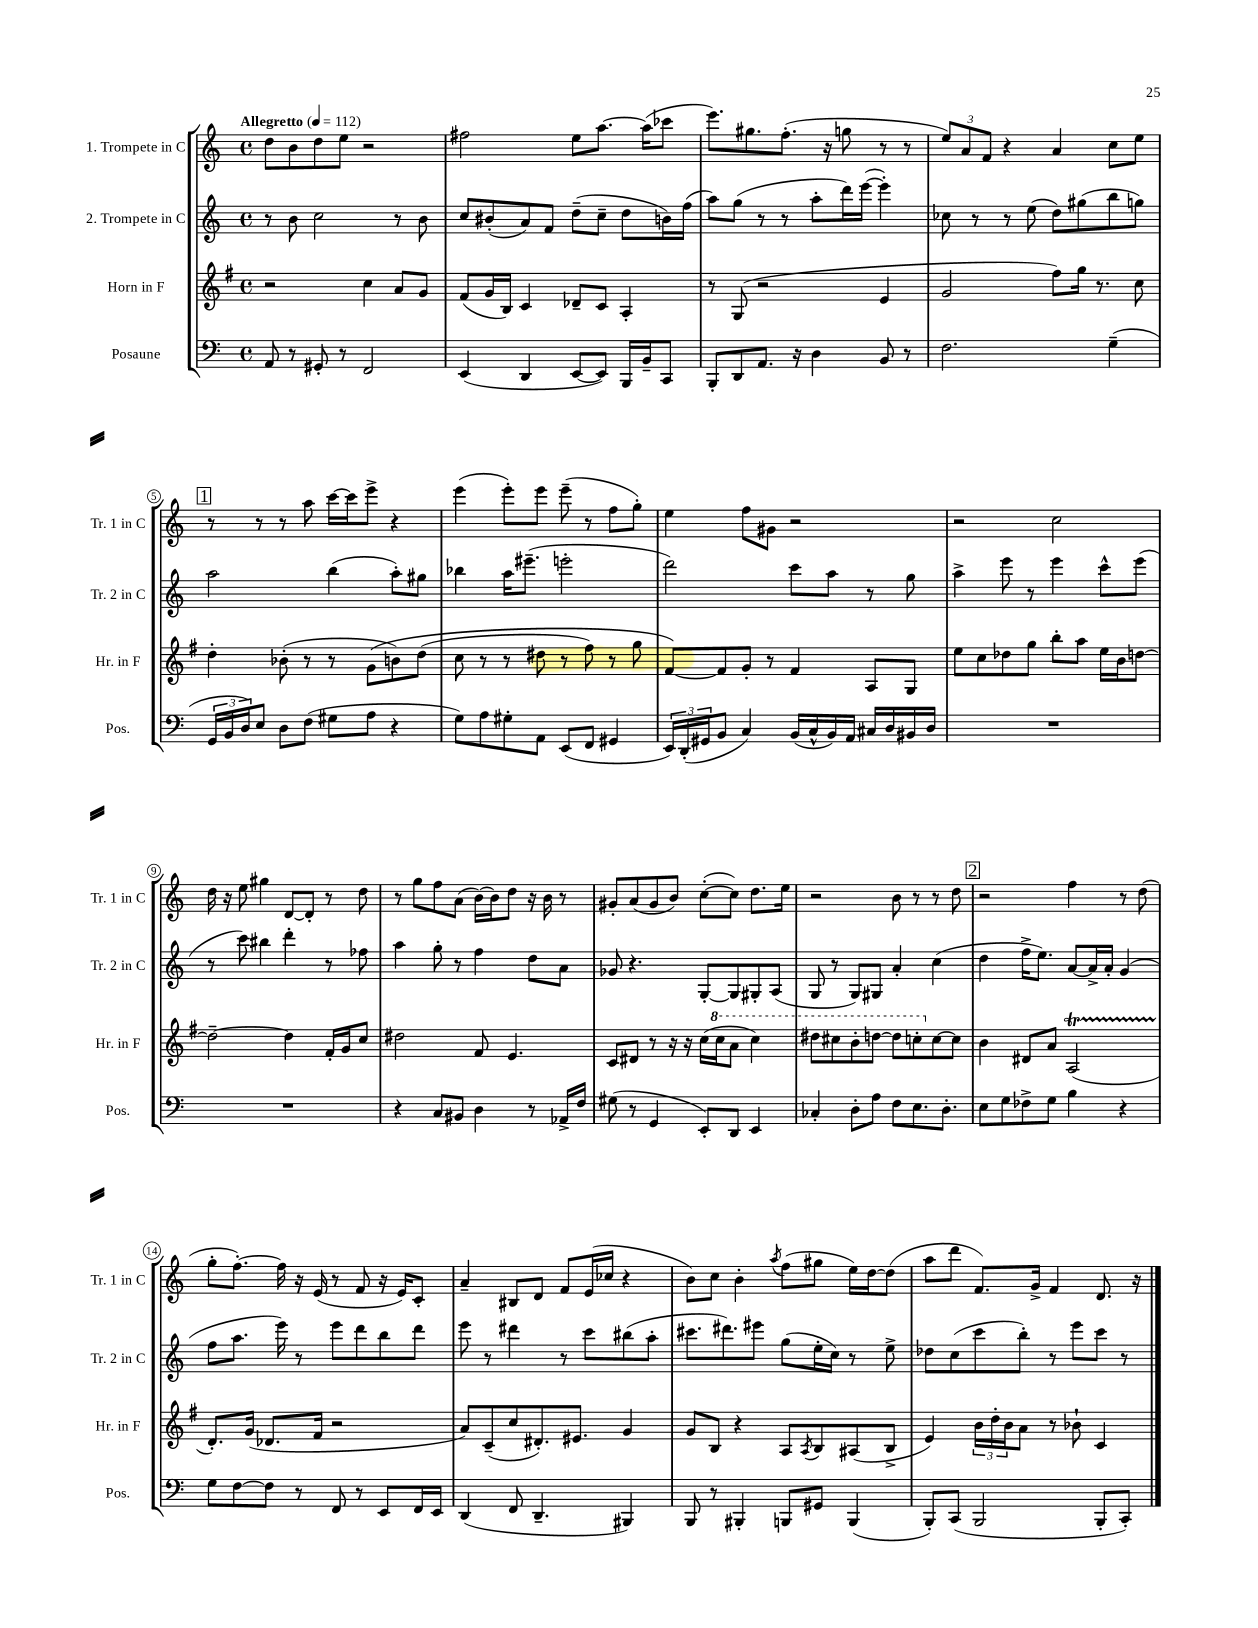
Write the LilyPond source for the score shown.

<<
\new StaffGroup <<
\new Staff = "s0" \with { instrumentName = "1. Trompete in C" shortInstrumentName = "Tr. 1 in C" } {
    \clef treble \key c \major \defaultTimeSignature \time 4/4 \tempo "Allegretto" 4 = 112
    d''8 b'8 d''8 e''8 r2 |
    fis''2 e''8 a''8.~ a''16( ces'''8 |
    e'''8.) gis''8. f''8.-.( r16 g''8 r8 r8 |
    \tuplet 3/2 { e''8) a'8 f'8 } r4 a'4 c''8 e''8 |
    \mark \markup { \box "1" } r8 r8 r8 a''8 c'''16~ c'''16 e'''8-> r4 |
    e'''4( e'''8-.) e'''8 e'''8--( r8 f''8 g''8-.) |
    e''4 f''8 gis'8 r2 |
    r2 c''2 |
    d''16 r16 e''8 gis''4 d'8~ d'8-. r8 d''8 |
    r8 g''8 f''8 a'8( b'16~) b'16 d''8 r16 b'16 r8 |
    gis'8-. a'8( gis'8 b'8) c''8~-.( c''8) d''8. e''16 |
    r2 b'8 r8 r8 d''8 |
    \mark \markup { \box "2" } r2 f''4 r8 d''8( |
    g''8-. f''8.~-.) f''16 r16 e'16( r8 f'8 r16 e'16) c'8-. |
    a'4-- bis8 d'8 f'8 e'16( ces''16 r4 |
    b'8) c''8 b'4-. \acciaccatura { a''8 } f''8( gis''8 e''16) d''16~ d''8( |
    a''8 d'''8 f'8.) g'16-> f'4 d'8. r16 \bar "|." |
}
\new Staff = "s1" \with { instrumentName = "2. Trompete in C" shortInstrumentName = "Tr. 2 in C" } {
    \clef treble \key c \major \defaultTimeSignature \time 4/4
    r8 b'8 c''2 r8 b'8 |
    c''8 bis'8-.( a'8) f'8 d''8--( c''8-- d''8 b'16) f''16( |
    a''8) g''8( r8 r8 a''8-. d'''16) e'''16~( e'''4-.) |
    ces''8 r8 r8 e''8( d''8) gis''8( b''8 g''8) |
    \mark \markup { \box "1" } a''2 b''4( a''8-.) gis''8 |
    bes''4 a''16 eis'''8.--( e'''2-. |
    d'''2) c'''8 a''8 r8 g''8 |
    a''4-> e'''8 r8 e'''4 c'''8-^ e'''8( |
    r8 c'''8) bis''4 d'''4-. r8 fes''8 |
    a''4 g''8-. r8 f''4 d''8 a'8 |
    ges'8 r4. g8~-. g8 gis8-. a8( |
    g8 r8 g8) gis8 a'4-. c''4( |
    \mark \markup { \box "2" } d''4 f''16-> e''8.) a'8~ a'16-> a'16-. g'4( |
    f''8 a''8. e'''16) r8 e'''8 d'''8 b''8 d'''8 |
    e'''8 r8 dis'''4 r8 c'''8 bis''8( a''8-. |
    cis'''8. dis'''8.) eis'''8 g''8( e''16-. c''16) r8 e''8-> |
    des''8 c''8( c'''8 b''8-.) r8 e'''8 c'''8 r8 \bar "|." |
}
\new Staff = "s2" \with { instrumentName = "Horn in F" shortInstrumentName = "Hr. in F" } {
    \clef treble \key g \major \defaultTimeSignature \time 4/4
    r2 c''4 a'8 g'8 |
    fis'8( g'16 b16) c'4 des'8-- c'8 a4-. |
    r8 g8( r2 e'4 |
    g'2 fis''8) g''16 r8. c''8 |
    \mark \markup { \box "1" } d''4-. bes'8-.( r8 r8 g'8\( b'8) d''8( |
    c''8 r8 r8 dis''8 r8 fis''8) r8 g''8 |
    fis'8~\) fis'8 g'8-. r8 fis'4 a8 g8 |
    e''8 c''8 des''8 g''8 b''8-. a''8 e''16 b'16 d''8~ |
    d''2~-- d''4 fis'16-. g'16 c''8 |
    dis''2 fis'8 e'4. |
    c'8 dis'8 r8 r16 r16 c''16( \ottava #1 c'''16 a''8 c'''4) |
    dis'''8 cis'''8 b''8-. d'''8~ d'''8 c'''8-. \ottava #0 c''8~ c''8 |
    \mark \markup { \box "2" } b'4 dis'8 a'8 a2\startTrillSpan( |
    d'8.-.\stopTrillSpan) g'16( des'8. fis'16 r2 |
    a'8) c'8--( c''8 dis'8.-.) eis'8. g'4 |
    g'8 b8 r4 a8 \acciaccatura { a8 } b8 ais8( b8-> |
    e'4) \tuplet 3/2 { b'16 d''16-. b'16 } a'8 r8 bes'8-! c'4 \bar "|." |
}
\new Staff = "s3" \with { instrumentName = "Posaune" shortInstrumentName = "Pos." } {
    \clef bass \key c \major \defaultTimeSignature \time 4/4
    a,8 r8 gis,8-. r8 f,2 |
    e,4( d,4 e,8~ e,8) b,,16 b,16-- c,8 |
    b,,8-. d,8 a,8. r16 d4 b,8 r8 |
    f2. g4--( |
    \mark \markup { \box "1" } \tuplet 3/2 { g,16 b,16 d16) } e8 d8 f8( gis8 a8 r4 |
    g8) a8 gis8-. a,8 e,8( f,8 gis,4 |
    \tuplet 3/2 { e,16) d,16-.( gis,16 } b,8 c4) b,16( c16-^ b,16) a,16 cis16 d16 bis,16 d16 |
    R1 |
    R1 |
    r4 c8 bis,8 d4 r8 aes,16-> f16 |
    gis8( r8 g,4 e,8-.) d,8 e,4 |
    ces4-. d8-. a8 f8 e8. d8.-. |
    \mark \markup { \box "2" } e8 g8 fes8-> g8 b4 r4 |
    g8 f8~ f8 r8 f,8 r8 e,8 f,16 e,16 |
    d,4( f,8 d,4.-- bis,,4) |
    b,,8 r8 bis,,4-. b,,8 gis,8 b,,4( |
    b,,8-.) c,8( b,,2 b,,8-. c,8-.) \bar "|." |
}
>>
>>
\layout { \context { \Score \override BarNumber.stencil = #(make-stencil-circler 0.1 0.3 ly:text-interface::print) } }
